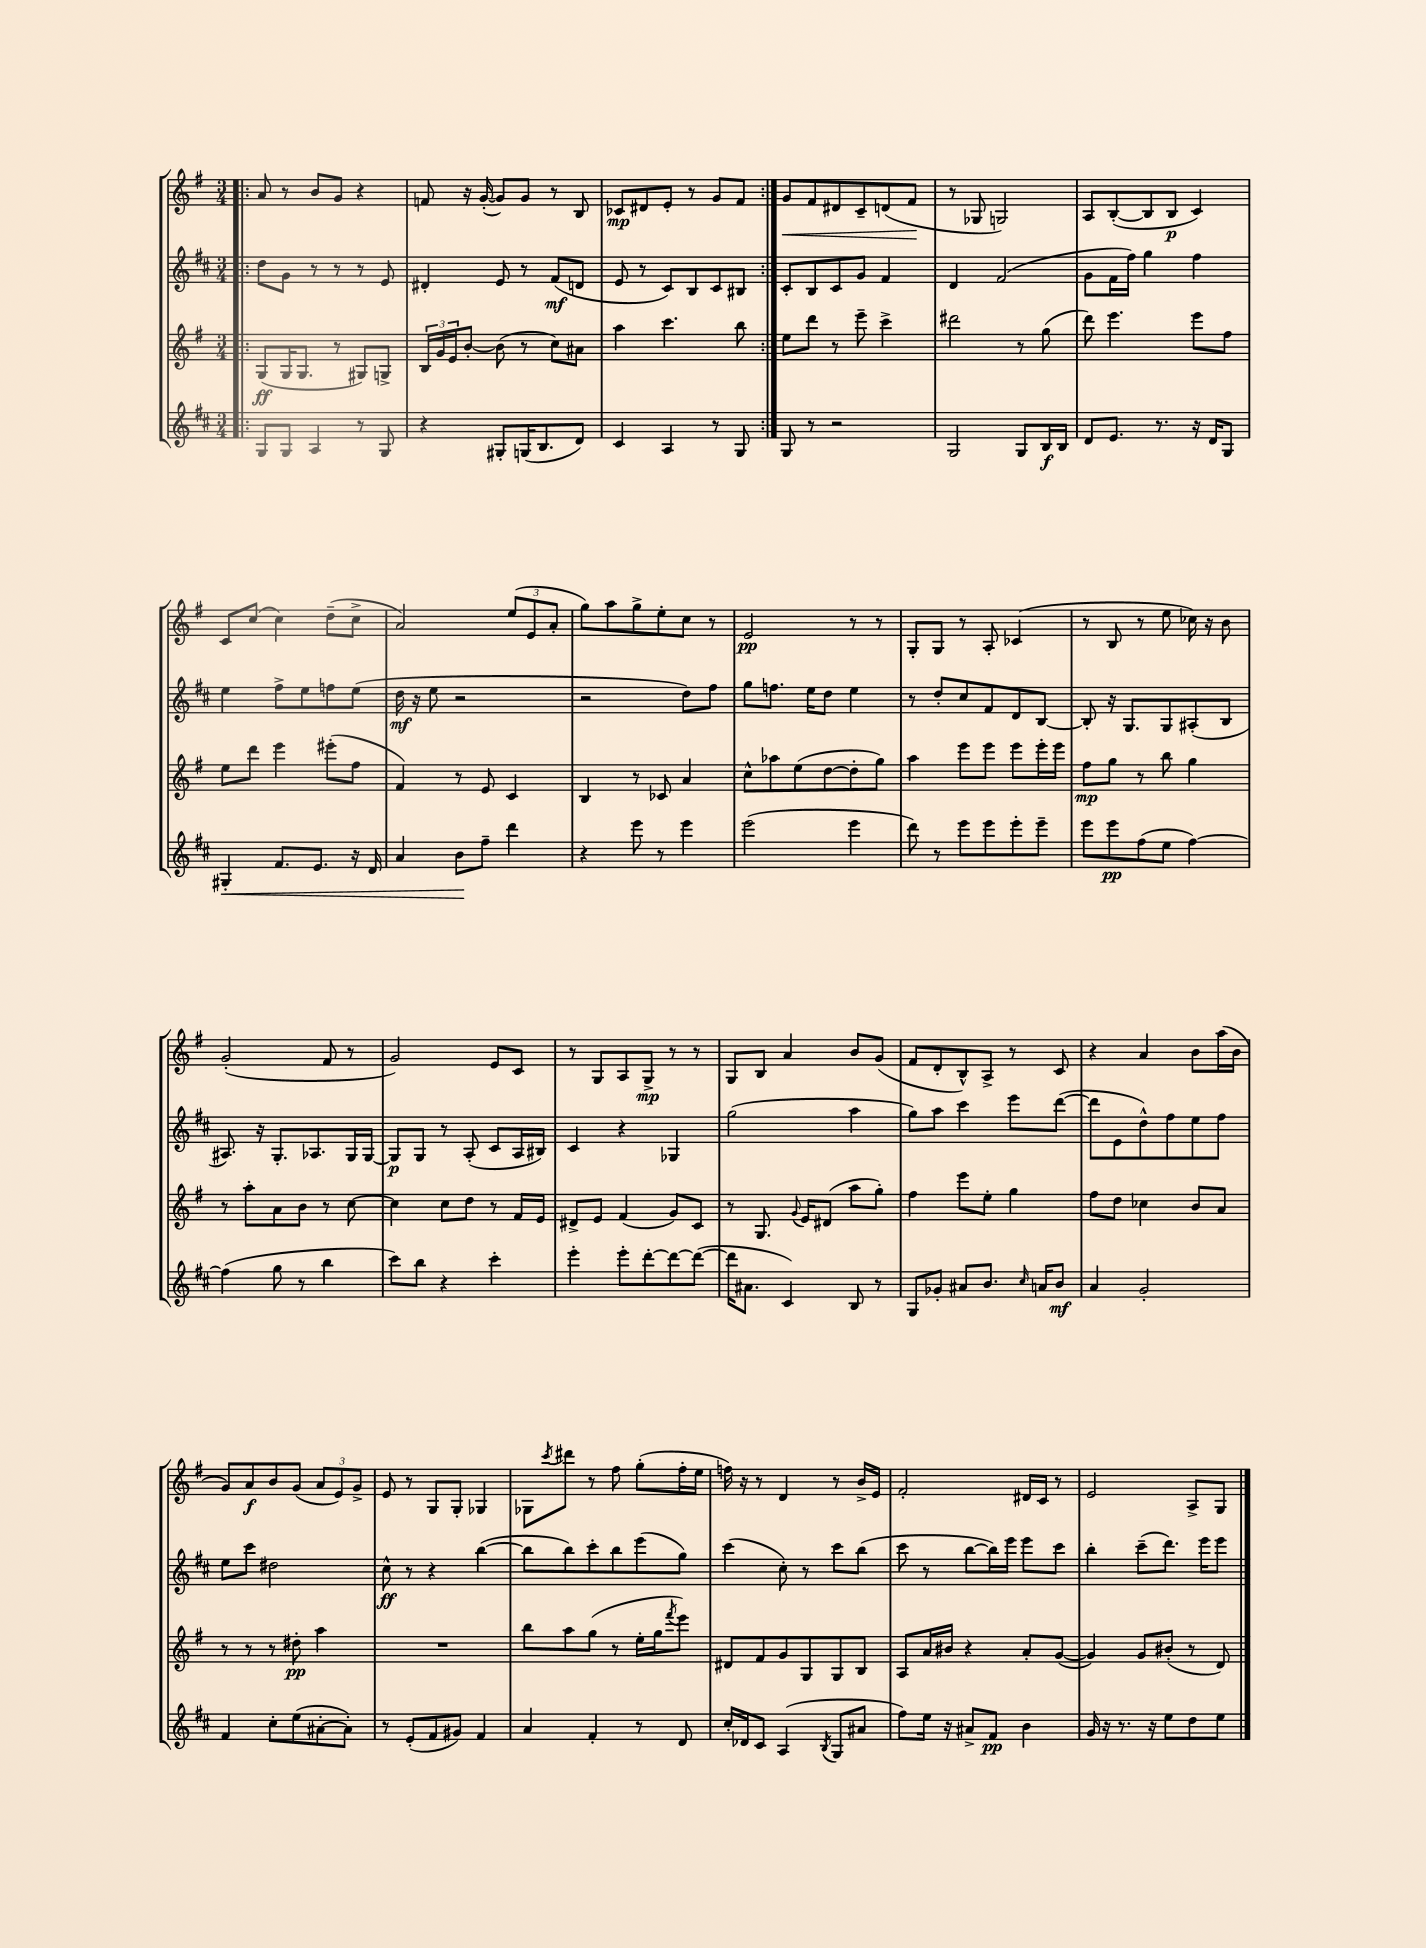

**kern	**kern	**kern	**kern
*staff4	*staff3	*staff2	*staff1
*clefG2	*clefG2	*clefG2	*clefG2
*k[f#c#]	*k[f#]	*k[f#c#]	*k[f#]
*M3/4	*M3/4	*M3/4	*M3/4
=!|:	=!|:	=!|:	=!|:
8G	(8G	8dd	8a
8G	16G	8g	8r
.	8.G	.	.
4A	.	8r	8b
.	8r	8r	8g
8r	8G#)	8r	4r
8G	8G^	8e	.
=	=	=	=
4r	24B	4d#'	8f
.	24g	.	.
.	24e	.	.
.	[8b'	.	16r
.	.	.	([16g'
8G#'	(8b]	8e	8g])
(16G	8r	8r	8g
8.B	.	.	.
.	8cc)	(8f#	8r
8d)	8a#	8d	8B
=	=	=	=
4c#	4aa	8e	8c-
.	.	8r	8d#
4A	4.ccc	8c#)	8e'
.	.	8B	8r
8r	.	8c#	8g
8G	8bb	8B#	8f#
=:|!	=:|!	=:|!	=:|!
8G	8ee	8c#'	8g
8r	8ddd	8B	8f#
2r	8r	8c#	8d#
.	8eee~	8g	8c~
.	4ccc^	4f#	(8d
.	.	.	8f#
=	=	=	=
2G	2ddd#	4d	8r
.	.	.	8G-
.	.	(2f#	2G)
8G	8r	.	.
16B	(8gg	.	.
16B	.	.	.
=	=	=	=
8d	8ddd)	8g	8A
8.e	4.eee	16f#	([8B'
.	.	16ff#)	.
.	.	4gg	8B]
8.r	.	.	.
.	.	.	8B
16r	8eee	4ff#	4c)
16d	.	.	.
8G	8ff#	.	.
=	=	=	=
4G#'	8ee	4ee	8c
.	8ddd	.	(8cc
8.f#	4eee	8ff#^	4cc)
.	.	8ee	.
8.e	.	.	.
.	(8eee#'	8ff	(8dd~
16r	8ff#	(8ee	8cc^
16d	.	.	.
=	=	=	=
4a	4f#)	16dd	2a)
.	.	16r	.
.	.	8ee	.
8b	8r	2r	.
8ff#~	8e	.	.
4ddd	4c	.	(12ee
.	.	.	12e
.	.	.	12a'
=	=	=	=
4r	4B	2r	8gg)
.	.	.	8aa
8eee	8r	.	8gg^
8r	8c-	.	8ee'
4eee	4a	8dd)	8cc
.	.	8ff#	8r
=	=	=	=
(2eee	8cc^^	8gg	2e
.	8aa-	8.ff	.
.	(8ee	.	.
.	.	16ee	.
.	[8dd	8dd	.
4eee	8dd']	4ee	8r
.	8gg)	.	8r
=	=	=	=
8ddd)	4aa	8r	8G'
8r	.	8dd'	8G
8eee	8eee	8cc#	8r
8eee	8eee	8f#	8A'
8eee'	8eee	8d	(4c-
8eee~	16eee'	[8B	.
.	16eee	.	.
=	=	=	=
8eee	8ff#	8B']	8r
8eee	8gg	16r	8B
.	.	8.G	.
(8ff#	8r	.	8r
8ee	8bb	8G	8ee
[4ff#)	4gg	(8A#'	16cc-)
.	.	.	16r
.	.	8B	8b
=	=	=	=
(4ff#]	8r	8.A#)	(2g'
.	8aa'	.	.
.	.	16r	.
8gg	8a	8.G'	.
8r	8b	.	.
.	.	8.A-	.
4bb	8r	.	8f#
.	[8cc	16G	8r
.	.	[16G	.
=	=	=	=
8ccc#)	4cc]	8G]	2g)
8bb	.	8G	.
4r	8cc	8r	.
.	8dd	(8A'	.
4ccc#'	8r	8c#	8e
.	16f#	16A	8c
.	16e	16B#)	.
=	=	=	=
4eee'	8d#^	4c#	8r
.	8e	.	8G
8eee'	(4f#	4r	8A
[8ddd'	.	.	8G^
8ddd_	8g)	4G-	8r
(8ddd_	8c	.	8r
=	=	=	=
16ddd]	8r	(2gg	8G
8.a#	.	.	.
.	8.G	.	8B
4c#)	.	.	4a
.	8qqg	.	.
.	16e	.	.
.	(8d#	.	.
8B	8aa	4aa	8b
8r	8gg')	.	(8g
=	=	=	=
8G	4ff#	8gg)	8f#
8g-'	.	8aa	8d'
8a#	8eee	4ccc#	8B^^)
8.b	8ee'	.	8A^
.	4gg	8eee	8r
16qqcc#	.	.	.
16a	.	.	.
8b	.	([8ddd	8c
=	=	=	=
4a	8ff#	8ddd]	4r
.	8dd	8e	.
2g'	4cc-	8dd^^)	4a
.	.	8ff#	.
.	8b	8ee	8b
.	8a	8ff#	(16aa
.	.	.	16b
=	=	=	=
4f#	8r	8ee	8g)
.	8r	8ccc#	8a
8cc#'	8r	2dd#	8b
(8ee	8dd#'	.	(8g
[8a#'	4aa	.	12a
.	.	.	12e)
8a#'])	.	.	.
.	.	.	12g^
=	=	=	=
8r	2.r	8cc#^^	8e
(8e'	.	8r	8r
8f#	.	4r	8G
8g#)	.	.	8G'
4f#	.	([4bb	4G-
=	=	=	=
4a	8bb	8bb]	8G-
.	.	.	8qccc
.	8aa	8bb)	8ddd#
4f#'	(8gg	8ccc#'	8r
.	8r	8bb	8ff#
8r	16ee'	(8eee	(8gg'
.	16gg	.	.
.	8qfff#	.	.
8d	8eee)	8gg)	16ff#'
.	.	.	16ee
=	=	=	=
16cc#'	8d#	(4ccc#	16ff)
16d-	.	.	16r
8c#	8f#	.	8r
(4A	8g	8cc#')	4d
.	8G	8r	.
8qB	.	.	.
8G	8G	8ccc#	8r
8a#	8B	(8bb	16b^
.	.	.	16e
=	=	=	=
8ff#)	8A	8ccc#	2f#'
16ee	16a	8r	.
16r	16b#	.	.
8a#^	4r	[8bb	.
8f#	.	16bb])	.
.	.	16eee	.
4b	8a'	8eee	16d#
.	.	.	16c
.	([8g	8ccc#	8r
=	=	=	=
16g	4g])	4bb'	2e
16r	.	.	.
8.r	.	.	.
.	8g	(8ccc#~	.
16r	.	.	.
8ee	(8b#'	8.ddd)	.
8dd	8r	.	8A^
.	.	16eee	.
8ee	8d)	8eee	8G
==	==	==	==
*-	*-	*-	*-
